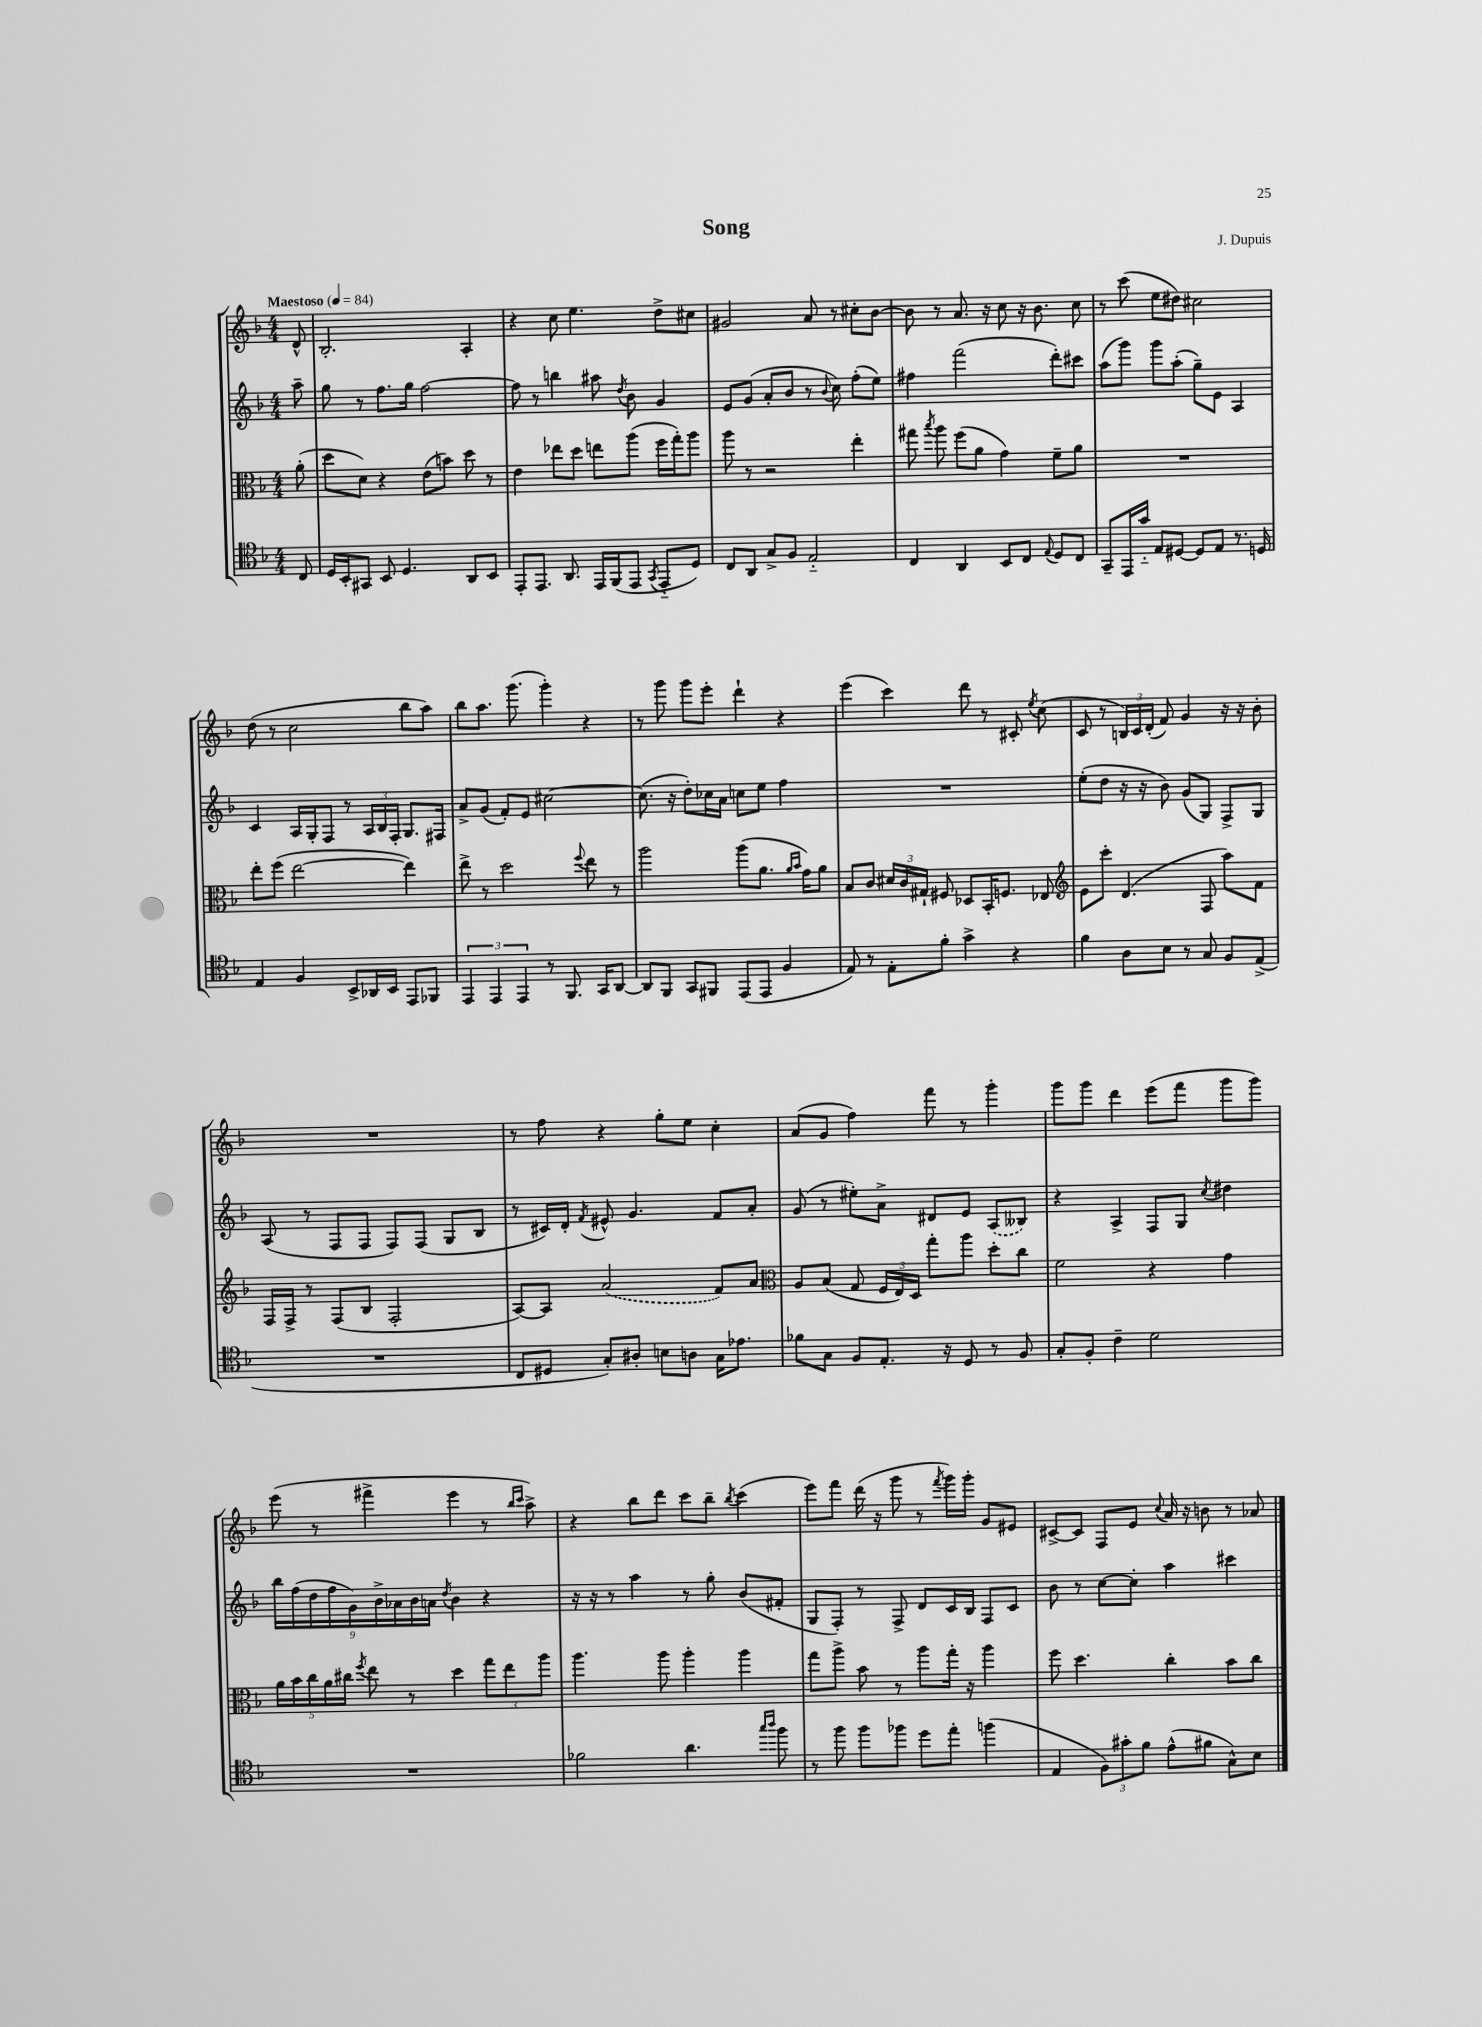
\header { title = "Song" composer = "J. Dupuis" }
<<
\new StaffGroup <<
\new Staff = "s0" {
    \clef treble \key f \major \numericTimeSignature \time 4/4 \partial 8 \tempo "Maestoso" 4 = 84
    \autoBeamOff d'8-^ |
    bes2.-. a4-. |
    r4 c''8 e''4. d''8[-> cis''8] |
    gis'2 a'8 r8 cis''8[-. bes'8]~ |
    bes'8 r8 a'8. r16 c''8 r16 bes'8. c''8 |
    r8 c'''8( e''8[ dis''8]) cis''2 |
    d''8( r8 c''2 bes''8[ a''8]) |
    bes''8[ a''8.] g'''8.( g'''4-.) r4 |
    r8 g'''8 g'''8[ e'''8]-. d'''4-! r4 |
    e'''4( c'''4) d'''8 r8 cis'8-. \acciaccatura { e''8 } c''8( |
    c'8 r8 \tuplet 3/2 { b16[) c'16 d'16]-.( } f'8) g'4 r16 r16 bes'8-. |
    R1 |
    r8 f''8 r4 g''8[-. e''8] c''4-. |
    a'8[( g'8] f''4) f'''8 r8 g'''4-. |
    g'''8[ g'''8] d'''4 e'''8[( f'''8] g'''8[ g'''8]) |
    e'''8( r8 fis'''4-> e'''4 r8 \grace { bes''16[ c'''16] } a''8->) |
    r4 bes''8[ d'''8] c'''8[ bes''8]-- \acciaccatura { bes''8 } c'''4( |
    e'''8[) f'''8] d'''16( r16 g'''8 r8 \acciaccatura { f'''8 } g'''16[) g'''16]-. g'8[ eis'8] |
    cis'8[~-> cis'8] f8[ e'8] \appoggiatura { c''8 } a'16 r16 b'8 r8 aes'8 \bar "|." |
}
\new Staff = "s1" {
    \clef treble \key f \major \numericTimeSignature \time 4/4 \partial 8
    \autoBeamOff a''8-- |
    g''8 r8 f''8.[ g''16] f''2~ |
    f''8 r8 b''4 ais''8 \acciaccatura { d''8 } bes'8 g'4 |
    e'8[ g'8]( a'8[-. bes'8] r8 \appoggiatura { bes'8 } c''8) f''8[-.( e''8]) |
    fis''4 f'''2( d'''8[-.) cis'''8] |
    a''8[( g'''8]) g'''8[ a''8]-.( g''8[--) e'8] a4 |
    c'4 a16[ g16-. f8] r8 \tuplet 3/2 { a16[ bes16 f16]-. } g8.[ fis16] |
    a'8[-> g'8]( f'8[-.) e'8] cis''2~ |
    cis''8.( r16 d''8[-.) ces''16 a'16] c''8[ e''8] f''4 |
    R1 |
    e''8[-.( d''8] r16 r16 bes'8) g'8[( g8]) f8[-> g8] |
    a8( r8 f8[ f8] f8[) f8]( g8[ bes8] |
    r8 cis'16[) d'16]-. \acciaccatura { f'8 } eis'8-^ g'4. f'8[ a'8]-. |
    g'8( r8 eis''8[-.) a'8]-> dis'8[ e'8] \once \slurDashed a8[( beses8]) |
    r4 a4-> f8[ g8] \acciaccatura { c''8 } dis''4 |
    \tuplet 9/8 { bes''16[ f''16( d''16 f''16 g'16) bes'16-> aes'16 bes'16 a'16] } \acciaccatura { d''8 } bes'4 r4 |
    r16 r16 r8 a''4 r8 g''8-. bes'8[( fis'8]-. |
    g8[ f8]-.) r8 f8-> d'8[ c'16 bes16] f8[ c'8] |
    bes'8 r8 c''8[~ c''8]-. a''4 cis'''4 \bar "|." |
}
\new Staff = "s2" {
    \clef alto \key f \major \numericTimeSignature \time 4/4 \partial 8
    \autoBeamOff a'8-.( |
    d''8[ d'8]) r4 e'8[( b'8]) d''8 r8 |
    e'4 ees''8[ d''8] e''8[ a''8]( f''16[ g''16-.) a''8] |
    a''8 r8 r2 e''4-. |
    gis''8 \acciaccatura { bes''8 } a''8 f''8[( a'8] g'4) f'8[-- a'8] |
    R1 |
    e''8[-. f''8]( e''2~ e''4) |
    e''8-> r8 d''2 \appoggiatura { f''8 } e''8 r8 |
    a''2 a''8[( a'8.] \grace { a'16[ bes'16] } g'16[) a'8] |
    bes8[ c'8] \tuplet 3/2 { dis'16[ c'16 gis16]-! } fis8 des8[ bes,16-. f8.] ees8 |
    \clef treble e'8[ c'''8]-. d'4.( f8 a''8[) f'8] |
    f16[ f16]-> r8 f8[( bes8] f2-. |
    a8[~) a8] \once \slurDashed a'2( f'8[) a'8] |
    \clef alto a8[ bes8]( g8 \tuplet 3/2 { f16[ e16) d16] } g''8[-. a''8] d''8[-. c''8] |
    f'2 r4 g'4 |
    \tuplet 5/4 { a'16[ bes'16 c''16 a'16 cis''16] } \acciaccatura { f''8 } e''8 r8 d''4 \tuplet 3/2 { g''8[ e''8 a''8] } |
    a''4. a''8 a''4-. a''4 |
    g''8[ a''8]-> bes'8 r8 a''8[ g''16]-. r16 a''4 |
    f''8 d''4. c''4-. bes'8[ c''8] \bar "|." |
}
\new Staff = "s3" {
    \clef tenor \key f \major \numericTimeSignature \time 4/4 \partial 8
    \autoBeamOff c8 |
    d16[ bes,16-. gis,8] bes,8 d4. a,8[ bes,8] |
    e,8[-. e,8.] a,8. e,16[ f,16( e,8] \acciaccatura { g,8 } e,8[-_ d8]) |
    c8[ a,8] g8[-> f8] e2-_ |
    c4 a,4 bes,8[ c8] \appoggiatura { e8 } d8[ c8] |
    g,8[-- e,16 g'16]-_ e8[ dis8]~ dis8[ e8] r8. d16 |
    e4 f4 bes,8[-> aes,16 bes,16] e,8[ fes,8] |
    \tuplet 3/2 { e,4 e,4 e,4 } r8 f,8. g,16[ a,8]~ |
    a,8[ f,8] g,8[ fis,8] e,8[( e,8] f4 |
    e8) r8 e8[-. f'8]-. g'4-> r4 |
    f'4 a8[ bes8] r8 g8 f8[ e8]->( |
    R1 |
    c8[ dis8] g8[-.) ais8]-. b8[ a8] g16[ ees'8.] |
    fes'8[ g8] f8[ e8.]-. r16 d8 r8 f8 |
    g8[-. f8]-. c'4-- d'2 |
    R1 |
    fes'2 a'4. \grace { g''16[ a''16] } f''8 |
    r8 f''8 f''8[ fes''8] d''8[ e''8]-. f''4( |
    e4 \tuplet 3/2 { f8[) gis'8-. f'8] } e'8[-^( fis'8] g8[-^) bes8] \bar "|." |
}
>>
>>
\layout { \context { \Score \remove "Bar_number_engraver" } }
